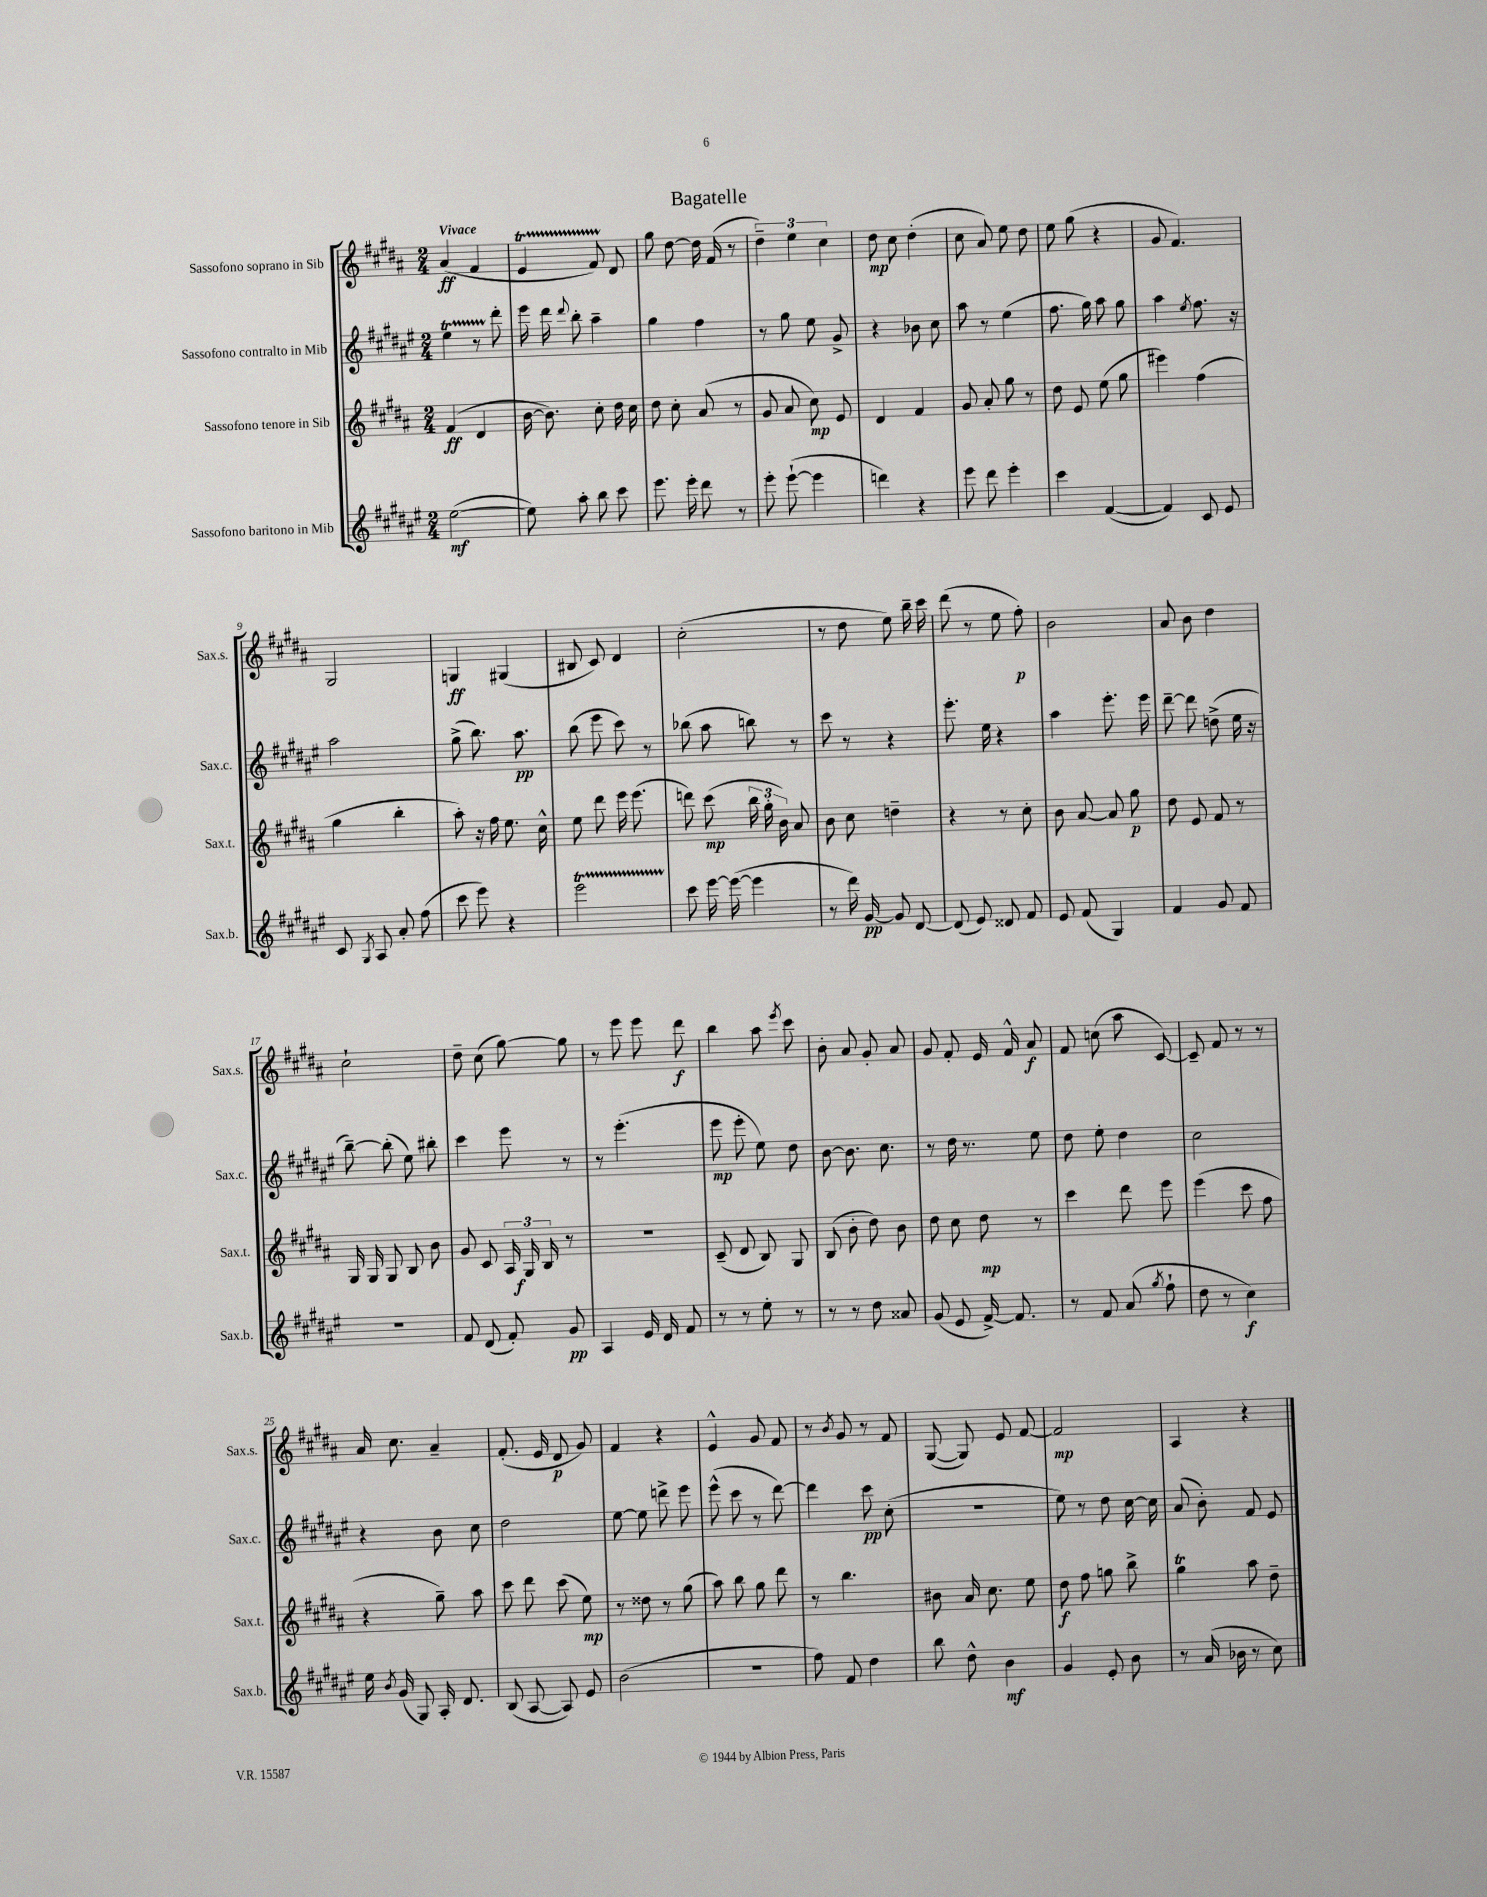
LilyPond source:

\header { title = "Bagatelle" }
<<
\new StaffGroup <<
\new Staff = "s0" \with { instrumentName = "Sassofono soprano in Sib" shortInstrumentName = "Sax.s." } {
    \clef treble \key b \major \numericTimeSignature \time 2/4 \tempo "Vivace"
    \autoBeamOff ais'4\ff( fis'4 |
    e'4\startTrillSpan fis'8) dis'8\stopTrillSpan |
    gis''8 dis''8~ dis''16 fis'16( r8 |
    \tuplet 3/2 { dis''4--) e''4 cis''4 } |
    dis''8\mp cis''8 dis''4-.( |
    cis''8 ais'8) e''8 dis''8 |
    e''8 gis''8( r4 |
    gis'8 fis'4.) |
    gis2 |
    g4\ff gis4( |
    bis8 cis'8) dis'4 |
    cis''2-.( |
    r8 dis''8 e''8) b''16-- cis'''16 |
    dis'''8( r8 e''8 fis''8-.\p) |
    b'2 |
    ais'8 b'8 dis''4 |
    cis''2-! |
    dis''8-- cis''8( gis''8~) gis''8 |
    r8 e'''8 e'''8 dis'''8\f |
    b''4 ais''8 \acciaccatura { e'''8 } cis'''8 |
    b'8-. ais'8 gis'8-. ais'8 |
    gis'8 fis'8-. e'16 fis'16-^ ais'8\f |
    fis'8 c''8( ais''8 cis'8~) |
    cis'8-- fis'8 r8 r8 |
    ais'16 cis''8. ais'4-- |
    fis'8.-.( e'16 dis'8\p gis'8) |
    fis'4 r4 |
    e'4-^ gis'8 fis'8 |
    r8 \acciaccatura { b'8 } gis'8 r8 fis'8 |
    gis8~( gis8) e'8 fis'8~ |
    fis'2\mp |
    ais4 r4 \bar "|." |
}
\new Staff = "s1" \with { instrumentName = "Sassofono contralto in Mib" shortInstrumentName = "Sax.c." } {
    \clef treble \key fis \major \numericTimeSignature \time 2/4
    \autoBeamOff eis''4\startTrillSpan r8 dis'''8-.\stopTrillSpan |
    eis'''16 dis'''16 \appoggiatura { dis'''8 } b''8-. ais''4-- |
    gis''4 fis''4 |
    r8 gis''8 eis''8 gis'8-> |
    r4 bes'8 cis''8 |
    ais''8 r8 eis''4( |
    fis''8. gis''16) ais''8 gis''8 |
    ais''4 \acciaccatura { eis''8 } fis''8. r16 |
    ais''2 |
    gis''8->( b''8.) ais''8.\pp |
    b''8( eis'''8 cis'''8) r8 |
    bes''8( ais''8 b''8) r8 |
    cis'''8 r8 r4 |
    eis'''8.-. eis''16 r4 |
    ais''4 eis'''8.-. eis'''16 |
    dis'''8~-- dis'''8 d''8->( eis''16 r16 |
    b''8~--) b''8-.( eis''8) bis''8-. |
    cis'''4 eis'''8 r8 |
    r8 eis'''4.-.( |
    eis'''8\mp eis'''8-. eis''8) dis''8 |
    b'8~ b'8. cis''8. |
    r8 dis''16 r8. eis''8 |
    dis''8 eis''8-. dis''4 |
    cis''2 |
    r4 b'8 cis''8 |
    dis''2 |
    eis''8~ eis''8 d'''8-> eis'''8 |
    eis'''8-^( cis'''8 r8 dis'''8~) |
    dis'''4 cis'''8\pp cis''8-.( |
    R2 |
    eis''8) r8 dis''8 cis''16~ cis''16 |
    ais'8( b'8-.) fis'8 eis'8 \bar "|." |
}
\new Staff = "s2" \with { instrumentName = "Sassofono tenore in Sib" shortInstrumentName = "Sax.t." } {
    \clef treble \key b \major \numericTimeSignature \time 2/4
    \autoBeamOff fis'4\ff( dis'4 |
    b'16~ b'8.) cis''8-. dis''16 cis''16 |
    dis''8 cis''8-. ais'8( r8 |
    gis'8 ais'8 cis''8\mp) e'8 |
    dis'4 fis'4 |
    gis'8 ais'8-. gis''8 r8 |
    dis''8 e'8 e''8( gis''8 |
    eis'''4) fis''4( |
    gis''4 b''4-. |
    ais''8-.) r16 fis''16 e''8. cis''16-^ |
    e''8 dis'''8 e'''16 e'''8.( |
    d'''8) cis'''8\mp( \tuplet 3/2 { b''16 gis''16-. b'16) } ais'8 |
    b'8 cis''8 d''4-- |
    r4 r8 cis''8-. |
    b'8 ais'8~ ais'8 gis''8\p |
    dis''8 e'8 fis'8 r8 |
    gis16 gis16 gis8 b8 b'8 |
    gis'8 cis'8 \tuplet 3/2 { ais16 gis16\f b16 } r8 |
    r2 |
    cis'8--( dis'8 b8) gis8 |
    b8( b'8-. dis''8) b'8 |
    dis''8 cis''8 dis''8\mp r8 |
    cis'''4 dis'''8 e'''8 |
    e'''4( cis'''8 fis''8 |
    r4 gis''8--) ais''8 |
    cis'''8 dis'''8 cis'''8( e''8\mp) |
    r8 disis''8 r8 gis''8( |
    ais''8) b''8 gis''8 dis'''8 |
    r8 b''4. |
    bis'8 ais'16 cis''8. e''8 |
    dis''8\f fis''8 g''8 b''8-> |
    gis''4\trill ais''8 dis''8-- \bar "|." |
}
\new Staff = "s3" \with { instrumentName = "Sassofono baritono in Mib" shortInstrumentName = "Sax.b." } {
    \clef treble \key fis \major \numericTimeSignature \time 2/4
    \autoBeamOff eis''2~\mf( |
    eis''8) ais''8-. b''8 cis'''8 |
    eis'''8. eis'''16-. dis'''8 r8 |
    eis'''8-. eis'''8~-!( eis'''4 |
    d'''4) r4 |
    eis'''8 dis'''8 eis'''4-. |
    cis'''4 fis'4~( |
    fis'4) cis'8 eis'8 |
    cis'8 \acciaccatura { gis8 } ais8 ais'8-. fis''8( |
    cis'''8 eis'''8) r4 |
    eis'''2\startTrillSpan |
    cis'''8\stopTrillSpan eis'''16~ eis'''16~( eis'''4 |
    r8 dis'''16) gis'16~\pp gis'8 dis'8~ |
    dis'8( eis'8) disis'8 fis'8 |
    eis'8 fis'8( gis4) |
    fis'4 gis'8 fis'8 |
    R2 |
    fis'8 dis'8( fis'8-.) gis'8\pp |
    ais4 eis'16 dis'16 fis'8 |
    r8 r8 eis''8-. r8 |
    r8 r8 dis''8 aisis'8 |
    gis'8( eis'8 fis'16~->) fis'8. |
    r8 fis'8 ais'8( \acciaccatura { gis''8 } fis''8-! |
    dis''8 r8 cis''4\f) |
    eis''16 \acciaccatura { b'8 } gis'16( gis8) ais16-. dis'8. |
    b8( ais8~ ais8) eis'8 |
    b'2( |
    R2 |
    fis''8) fis'8 dis''4 |
    b''8 dis''8-^ b'4\mf |
    gis'4 eis'8-. b'8 |
    r8 ais'16( bes'16 r8 cis''8) \bar "|." |
}
>>
>>
